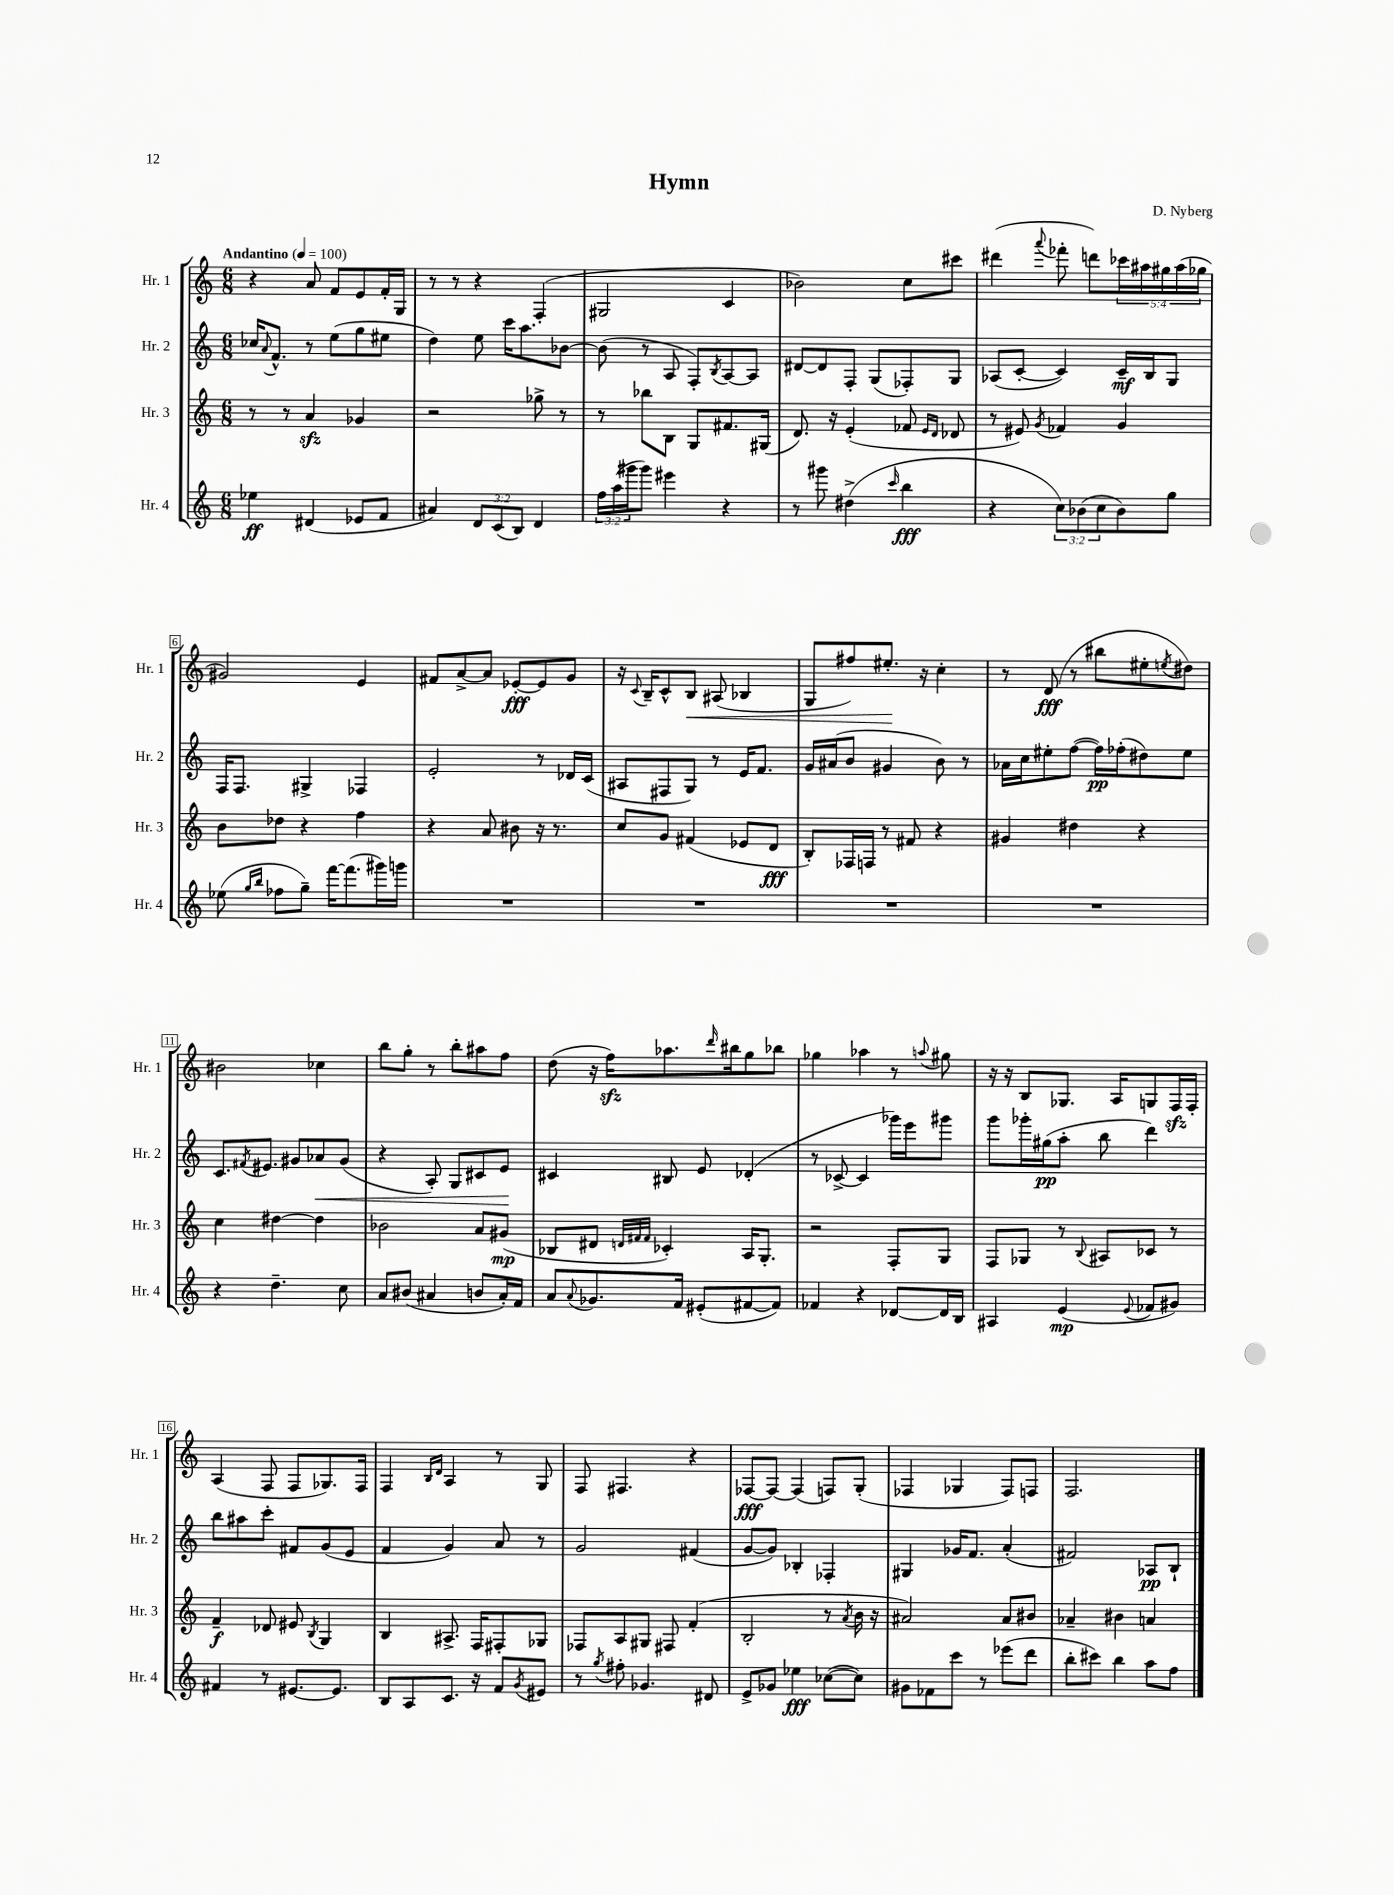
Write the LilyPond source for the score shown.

\header { title = "Hymn" composer = "D. Nyberg" }
<<
\new StaffGroup <<
\new Staff = "s0" \with { instrumentName = "Hr. 1" shortInstrumentName = "Hr. 1" } {
    \clef treble \key c \major \numericTimeSignature \time 6/8 \override Staff.TupletNumber.text = #tuplet-number::calc-fraction-text \tempo "Andantino" 4 = 100
    r4 a'8 f'8 e'8 f'16-. g16 |
    r8 r8 r4 f4-.( |
    gis2 c'4 |
    bes'2) c''8 cis'''8 |
    dis'''4( \appoggiatura { a'''8 } fes'''8-. d'''8) \tuplet 5/4 { ces'''16 ais''16 gis''16 ais''16( ges''16 } |
    gis'2) e'4 |
    fis'8 a'8~-> a'8 ees'8~-.\fff ees'8 g'8 |
    r16 \appoggiatura { c'8 } b16-- c'8-^ b8\< ais8( bes4 |
    g8 fis''8) eis''8.-.\! r16 c''4-. |
    r8 d'8\fff( r8 bis''8 eis''8-. \acciaccatura { e''8 } dis''8) |
    bis'2 ces''4 |
    b''8 g''8-. r8 b''8-. ais''8 f''8 |
    d''8( r16 f''16\sfz) aes''8. \grace { d'''16 } bis''16 g''8 bes''8 |
    ges''4 aes''4 r8 \appoggiatura { a''8 } gis''8 |
    r16 r16 b8 ges8. a16 g8 f16\sfz f16-. |
    a4( f8 f8 ges8.) f16 |
    f4 \grace { b16 d'16 } a4 r8 g8 |
    f8 fis4. r4 |
    fes8~\fff fes8~ fes4( f8) g8-.( |
    fes4 ges4 fes8) f8 |
    f2. \bar "|." |
}
\new Staff = "s1" \with { instrumentName = "Hr. 2" shortInstrumentName = "Hr. 2" } {
    \clef treble \key c \major \numericTimeSignature \time 6/8
    ces''16 \appoggiatura { a'8 } f'8.-^ r8 e''8( g''8 eis''8 |
    d''4) e''8 c'''16 a''8. bes'8~ |
    bes'8( r8 a8 f8-.) \acciaccatura { b8 } a8~ a8 |
    dis'8~ dis'8 f8-. g8( fes8-.) g8 |
    aes8( c'8~-. c'4) c'16--\mf b16 g8 |
    f16 f8. gis4-> fes4 |
    e'2-. r8 des'16 c'16( |
    ais8 fis8 g8) r8 e'16 f'8. |
    g'16 ais'16( b'8 gis'4 b'8) r8 |
    aes'16 c''16 eis''8-. f''8~( f''16\pp) fes''16-.( dis''8) eis''8 |
    c'8. \acciaccatura { fis'8 } eis'8. gis'8 aes'8\< gis'8( |
    r4 a8-.) g8 cis'8 e'8\! |
    cis'4 bis8 e'8 des'4-.( |
    r8 ces'8~-> ces'4 ges'''16) e'''16 gis'''8 |
    g'''8 ges'''16-. gis''16\pp( a''8-. b''8 d'''4) |
    b''8 ais''8 c'''8-. fis'8 g'8( e'8 |
    f'4 g'4) a'8 r8 |
    g'2 fis'4( |
    g'8~ g'8) bes4-. fes4-. |
    gis4 ges'16 f'8. a'4-.( |
    fis'2) aes8\pp b8-! \bar "|." |
}
\new Staff = "s2" \with { instrumentName = "Hr. 3" shortInstrumentName = "Hr. 3" } {
    \clef treble \key c \major \numericTimeSignature \time 6/8
    r8 r8 a'4\sfz ges'4 |
    r2 ges''8-> r8 |
    r8 bes''8 b8 g8 fis'8. gis16( |
    d'8.) r16 e'4-.( fes'8 \grace { e'16 d'16 } des'8 |
    r8 eis'8) \acciaccatura { g'8 } fes'4 g'4 |
    b'8 des''8 r4 f''4 |
    r4 a'8 bis'8 r16 r8. |
    c''8 g'8 fis'4( ees'8 d'8\fff |
    b8-.) fes16 f16 r8 fis'8 r4 |
    gis'4 dis''4 r4 |
    c''4 dis''4~ dis''4 |
    bes'2 a'8 gis'8\mp( |
    bes8 dis'8 \grace { d'32 fis'32 fis'32 } ces'4-.) a16 g8.-. |
    r2 f8-. g8 |
    f8 ges8 r8 \appoggiatura { b8 } ais8 ces'8 r8 |
    f'4--\f des'8 eis'8 \acciaccatura { b8 } g4 |
    b4 ais8.-> f16 fis8-. ges8 |
    fes8 a8 gis8 fis8 f'4-.( |
    b2-. r8 \acciaccatura { a'8 } b'16 r16 |
    ais'2) ais'8 bis'8 |
    aes'4-- bis'4 a'4 \bar "|." |
}
\new Staff = "s3" \with { instrumentName = "Hr. 4" shortInstrumentName = "Hr. 4" } {
    \clef treble \key c \major \numericTimeSignature \time 6/8 \override Staff.TupletNumber.text = #tuplet-number::calc-fraction-text
    ees''4\ff dis'4( ees'8 f'8 |
    ais'4) \tuplet 3/2 { d'8 c'8( b8) } d'4 |
    \tuplet 3/2 { f''16 a''16( gis'''16 } gis'''8) eis'''4 r4 |
    r8 gis'''8 dis''4->( \grace { c'''16 } b''4\fff |
    r4 \tuplet 3/2 { c''8) bes'8( c''8 } bes'8) g''8 |
    ees''8( \grace { g''16 b''16 } fes''8 g''8--) f'''16~ f'''8.( gis'''16) g'''16 |
    R2. |
    R2. |
    R2. |
    R2. |
    r4 d''4.-- c''8 |
    a'8 bis'8( ais'4 b'8 ais'16-.) f'16 |
    a'8 \appoggiatura { a'8 } ges'8. f'16 eis'8-.( fis'8~ fis'8) |
    fes'4 r4 des'8~ des'16 b16 |
    ais4 e'4\mp( \appoggiatura { e'8 } fes'8 gis'8) |
    fis'4 r8 eis'8.~ eis'8. |
    b8 a8 c'8. r16 f'8 \acciaccatura { g'8 } eis'8 |
    r8 \acciaccatura { g''8 } fis''8-. ges'4. dis'8 |
    e'8-> ges'8 ees''4\fff ces''8~( ces''8) |
    gis'8 fes'8 c'''8 r8 ees'''8( d'''8 |
    b''8-. cis'''8) b''4 a''8 f''8 \bar "|." |
}
>>
>>
\layout { \context { \Score \override BarNumber.stencil = #(make-stencil-boxer 0.1 0.3 ly:text-interface::print) } }
